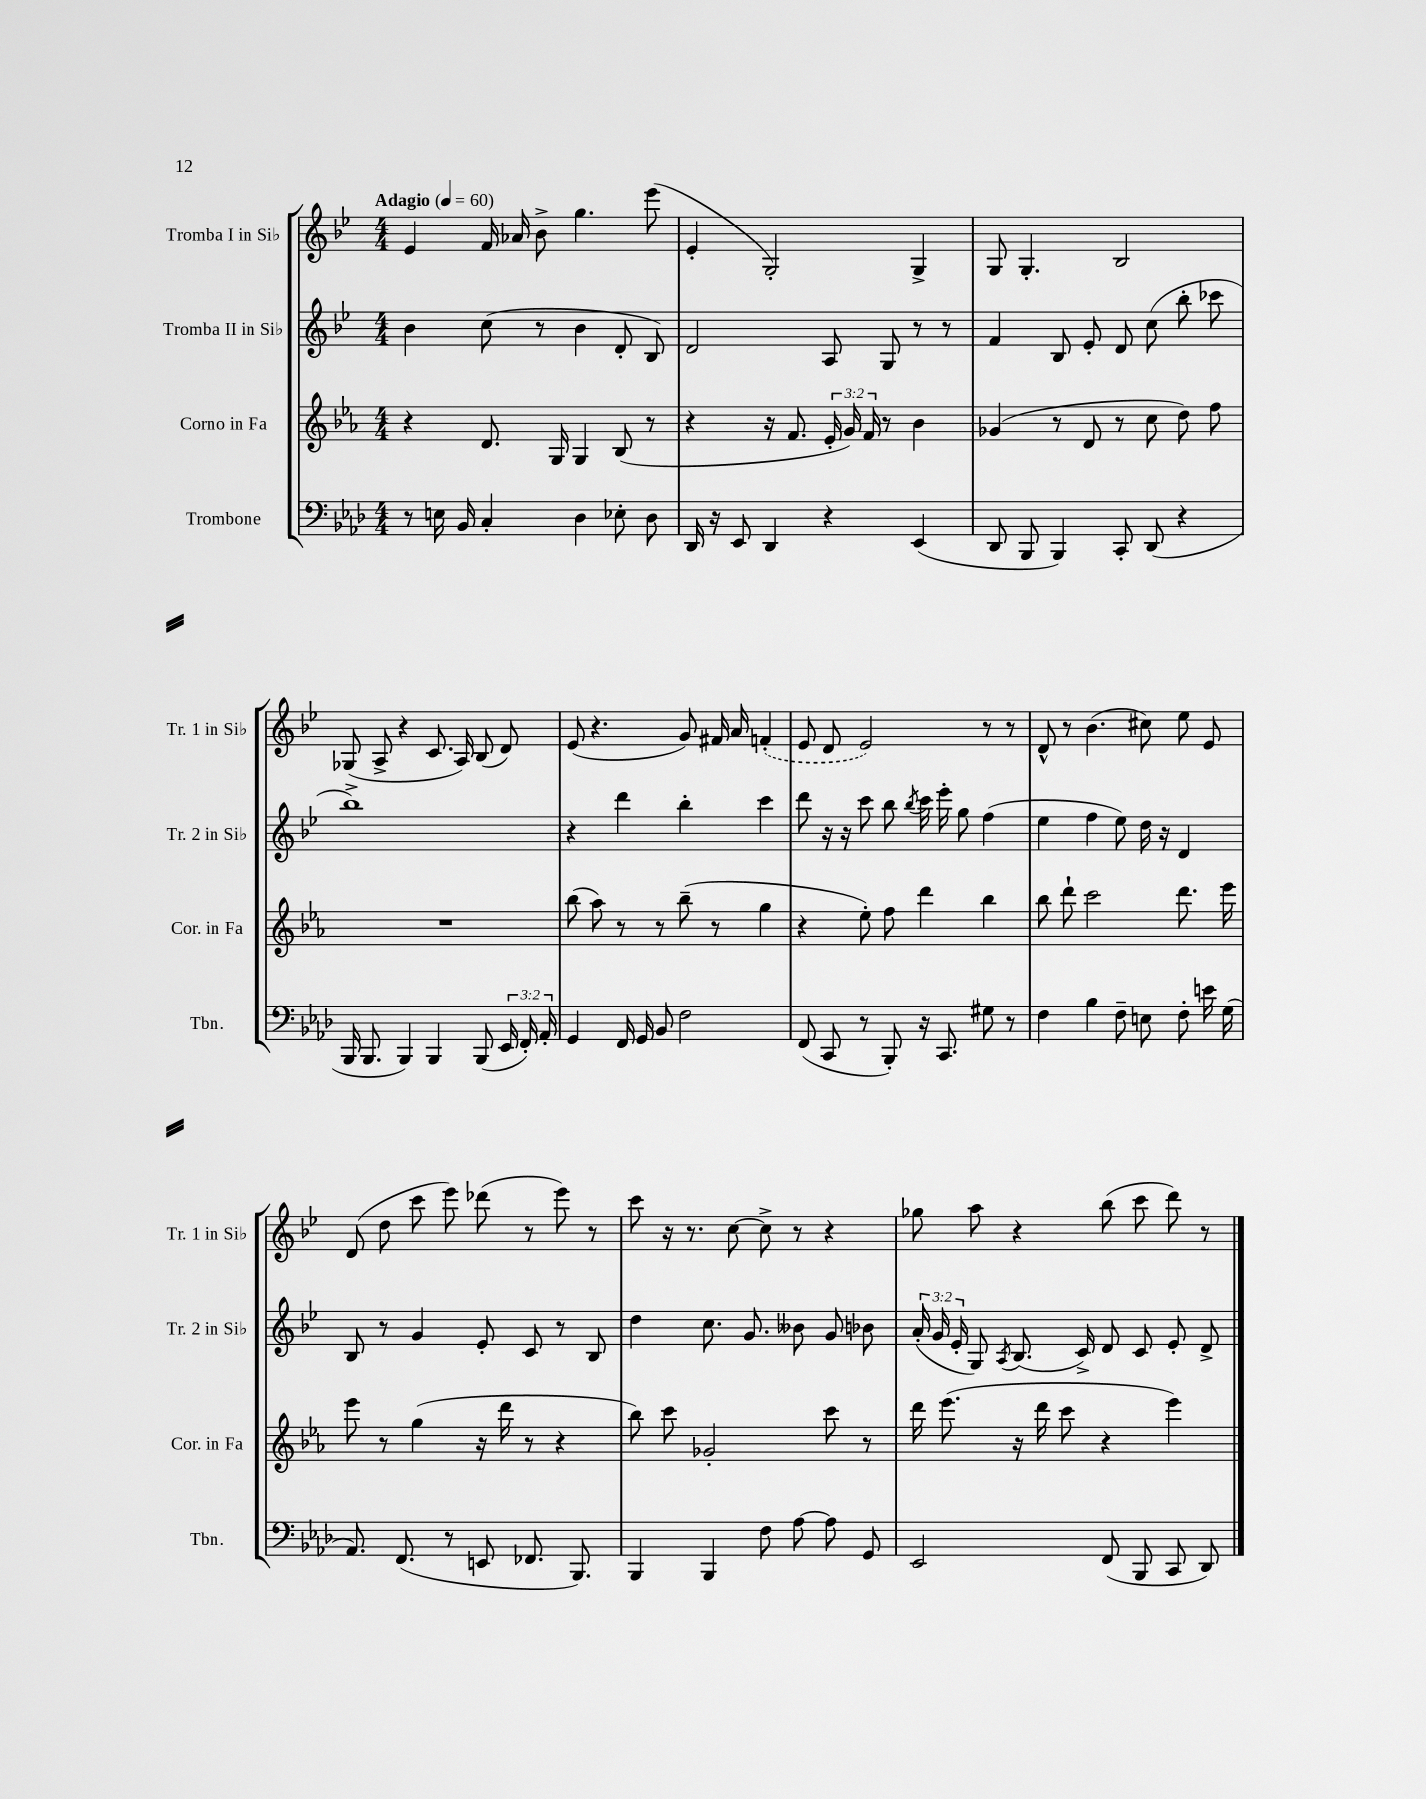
<<
\new StaffGroup <<
\new Staff = "s0" \with { instrumentName = "Tromba I in Sib" shortInstrumentName = "Tr. 1 in Sib" } {
    \clef treble \key bes \major \numericTimeSignature \time 4/4 \tempo "Adagio" 4 = 60
    \autoBeamOff ees'4 f'16 aes'16 bes'8-> g''4. ees'''8( |
    ees'4-. g2-.) g4-> |
    g8 g4.-. bes2 |
    ges8( a8-> r4 c'8. a16) bes8( d'8) |
    ees'8( r4. g'8) fis'16 a'16 \once \slurDashed f'4-.( |
    ees'8 d'8 ees'2) r8 r8 |
    d'8-^ r8 bes'4.( cis''8) ees''8 ees'8 |
    d'8( d''8 c'''8 ees'''8) des'''8( r8 ees'''8) r8 |
    c'''8 r16 r8. c''8~ c''8-> r8 r4 |
    ges''8 a''8 r4 bes''8( c'''8 d'''8) r8 \bar "|." |
}
\new Staff = "s1" \with { instrumentName = "Tromba II in Sib" shortInstrumentName = "Tr. 2 in Sib" } {
    \clef treble \key bes \major \numericTimeSignature \time 4/4 \override Staff.TupletNumber.text = #tuplet-number::calc-fraction-text
    \autoBeamOff bes'4 c''8( r8 bes'4 d'8-. bes8) |
    d'2 a8 g8 r8 r8 |
    f'4 bes8 ees'8-. d'8 c''8( bes''8-. ces'''8 |
    bes''1->) |
    r4 d'''4 bes''4-. c'''4 |
    d'''8 r16 r16 c'''8 bes''8 \acciaccatura { bes''8 } c'''16 ees'''16-. g''8 f''4( |
    ees''4 f''4 ees''8) d''16 r16 d'4 |
    bes8 r8 g'4 ees'8-. c'8 r8 bes8 |
    d''4 c''8. g'8. beses'8 g'8 bes'8 |
    \tuplet 3/2 { a'16-.( g'16 ees'16-. } g8) \acciaccatura { a8 } bes8.( c'16->) d'8 c'8 ees'8-. d'8-> \bar "|." |
}
\new Staff = "s2" \with { instrumentName = "Corno in Fa" shortInstrumentName = "Cor. in Fa" } {
    \clef treble \key ees \major \numericTimeSignature \time 4/4 \override Staff.TupletNumber.text = #tuplet-number::calc-fraction-text
    \autoBeamOff r4 d'8. g16 g4 bes8( r8 |
    r4 r16 f'8. \tuplet 3/2 { ees'16-. g'16) f'16 } r8 bes'4 |
    ges'4( r8 d'8 r8 c''8 d''8) f''8 |
    R1 |
    bes''8( aes''8) r8 r8 bes''8--( r8 g''4 |
    r4 ees''8-.) f''8 d'''4 bes''4 |
    bes''8 d'''8-! c'''2 d'''8. ees'''16 |
    ees'''8 r8 g''4( r16 d'''16 r8 r4 |
    bes''8) c'''8 ges'2-. c'''8 r8 |
    d'''16 ees'''8.( r16 d'''16 c'''8 r4 ees'''4) \bar "|." |
}
\new Staff = "s3" \with { instrumentName = "Trombone" shortInstrumentName = "Tbn." } {
    \clef bass \key aes \major \numericTimeSignature \time 4/4 \override Staff.TupletNumber.text = #tuplet-number::calc-fraction-text
    \autoBeamOff r8 e16 bes,16 c4-. des4 ees8-. des8 |
    des,16 r16 ees,8 des,4 r4 ees,4( |
    des,8 bes,,8 bes,,4) c,8-. des,8( r4 |
    bes,,16 bes,,8. bes,,4) bes,,4 bes,,8( \tuplet 3/2 { ees,16 f,16-.) aes,16-. } |
    g,4 f,16 g,16 bes,8 f2 |
    f,8( c,8 r8 bes,,8-.) r16 c,8. gis8 r8 |
    f4 bes4 f8-- e8 f8-. e'16 g16( |
    aes,8.) f,8.( r8 e,8 fes,8. bes,,8.) |
    bes,,4 bes,,4 f8 aes8~ aes8 g,8 |
    ees,2 f,8( bes,,8 c,8 des,8) \bar "|." |
}
>>
>>
\layout { \context { \Score \remove "Bar_number_engraver" } }
